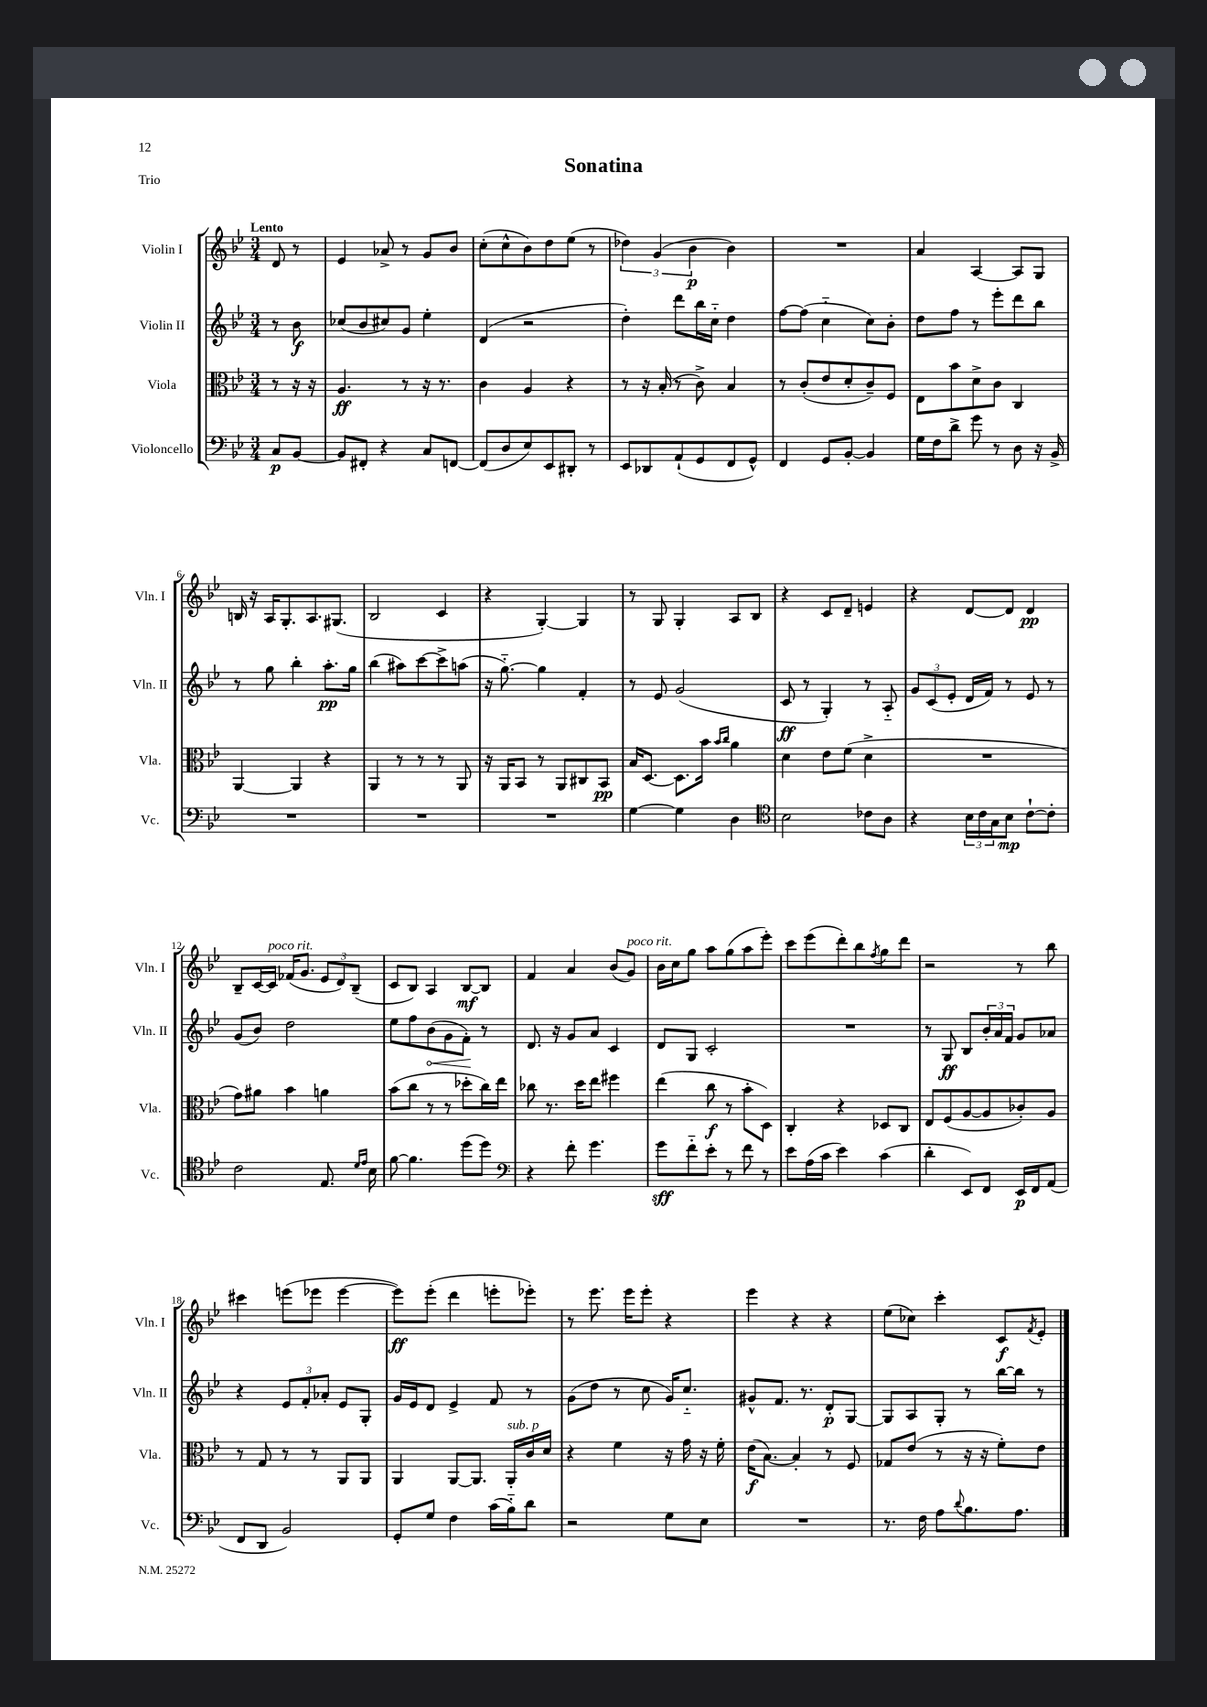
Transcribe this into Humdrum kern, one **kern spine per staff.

**kern	**kern	**kern	**kern
*staff4	*staff3	*staff2	*staff1
*clefF4	*clefC3	*clefG2	*clefG2
*k[b-e-]	*k[b-e-]	*k[b-e-]	*k[b-e-]
*M3/4	*M3/4	*M3/4	*M3/4
8C/L	8r	8r	8d/
[8BB-/J	16r	8b-\	8r
.	16r	.	.
=	=	=	=
8BB-/]L	4.A/	(8cc-/L	4e-/
8FF#'/J	.	8b-/	.
4r	.	8cc#/)	8a-^/
.	8r	8g/J	8r
8C/L	16r	4ee-'\	8g/L
.	8.r	.	.
[8FF/J	.	.	8b-/J
=	=	=	=
(8FF/]L	4c\	(4d/	(8cc'\L
8D/	.	.	8cc^^\
8E-/)	4A/	2r	8b-\)
8EE-/	.	.	8dd\
8DD#'/J	4r	.	(8ee-\J
8r	.	.	8r
=	=	=	=
8EE-/L	8r	4dd'\)	6dd-\)
8DD-/	16r	.	.
.	.	.	(6g/
.	(16B-'/	.	.
(8AA`/	8r	8ddd\L	.
.	.	.	6b-\
8GG/	8c^\)	16bb-\L	.
.	.	16cc'~\JJ	.
8FF/	4B-/	4dd\	4b-\)
8GG^^/J)	.	.	.
=	=	=	=
4FF/	8r	[8ff\L	2.r
.	(8c'/L	(8ff\]J	.
8GG/L	8e-/	4cc'~\	.
[8BB-'/J	8d'/	.	.
4BB-/]	8c~/)	8cc\L)	.
.	8F/J	8b-'\J	.
=	=	=	=
16G\LL	8E-\L	8dd\L	4a/
16F\J	.	.	.
8d^\J	8b-\	8ff\J	.
8g\	8d^\	8r	[4A/
8r	8c\J	8eee-'\L	.
8D\	4C/	8ddd\	8A/]L
16r	.	8bb-\J	8G/J
16BB-^/	.	.	.
=	=	=	=
2.r	[4AA/	8r	16B/
.	.	.	16r
.	.	8gg\	16A/LK
.	.	.	8.G'/
.	4AA/]	4bb-'\	.
.	.	.	8.A/
.	4r	8.aa'\L	.
.	.	.	(8.G#/J
.	.	16gg\Jk	.
=	=	=	=
2.r	4AA/	(4bb-\	2B-/
.	8r	8aa#\L)	.
.	8r	[8ccc\	.
.	8r	8ccc^\]	4c/
.	8AA/	(8aa\J	.
=	=	=	=
2.r	16r	16r	4r
.	16AA/LK	[8.gg'~\)	.
.	8BB-/J	.	.
.	8r	4gg\]	[4G'/)
.	8AA/L	.	.
.	8C#/	4f'/	4G/]
.	8BB-/J	.	.
=	=	=	=
[4G\	16B-/LK	8r	8r
.	[8.D/J	.	.
.	.	8e-/	8G/
4G\]	8.D\]L	(2g/	4G'/
.	16b-\Jk	.	.
.	16qqb-/LL	.	.
.	16qqcc/JJ	.	.
4D\	4a\	.	8A/L
.	.	.	8B-/J
=	=	=	=
*clefC4	*	*	*
2B-\	4d\	8c/	4r
.	.	8r	.
.	8e-\L	4G'/)	8c/L
.	(8f\J	.	8d~/J
8c-\L	4d^\	8r	4e/
8A\J	.	8A'~/	.
=	=	=	=
4r	2.r	12g/L	4r
.	.	(12c/	.
.	.	12e-'/J	.
24B-\LL	.	16d/LL	[8d/L
24c\	.	.	.
.	.	16f/JJ)	.
24G\J	.	.	.
8B-\J	.	8r	8d/]J
[8c`\L	.	8e-/	4d/
8c'\]J	.	8r	.
=	=	=	=
2c\	8g\L)	(8g/L	8B-~/L
.	8a#\J	8b-/J)	[16c/L
.	.	.	16c/]JJ
.	4b-\	2dd\	(16f-/LK
.	.	.	8.g/J
8.E-/	4a\	.	12e-/L
.	.	.	12d/)
.	.	.	(12B-~/J
16qqd/LL	.	.	.
16qqe-/JJ	.	.	.
16B-\	.	.	.
=	=	=	=
[8f\	(8b-\L	8ee-\L	8c/L
4.f\]	8cc\J	8ff\	8B-/J)
.	8r	(8b-\	4A/
.	8r	8g\	.
(8dd\L	8dd-'\L	8f'\J)	[8B-/L
8dd\J)	16cc\L)	8r	8B-/]J
.	16ee-\JJ	.	.
=	=	=	=
*clefF4	*	*	*
4r	8cc-\	8.d/	4f/
.	8.r	.	.
.	.	16r	.
8f'\	.	8g/L	4a/
.	16dd\LK	.	.
4.g\	8ee-\J	8a/J	.
.	4ff#\	4c/	(8b-/L
.	.	.	8g/J)
=	=	=	=
8g\L	(4ee-\	8d/L	16b-\LL
.	.	.	16cc\J
8f'~\	.	8G/J	8gg\J
8e-'\J	8cc\	2c'/	8aa\L
8r	8r	.	(8gg\
8f\	8b-'\L	.	8aa\
8r	8D\J)	.	8eee-'\J)
=	=	=	=
8e-\L	4C'/	2.r	8ccc\L
(16A\L	.	.	(8eee-\
16c\JJ	.	.	.
4e-\)	4r	.	8ddd'\)
.	.	.	8bb-\
.	.	.	8qff/
(4c\	8D-/L	.	8gg\
.	8C/J	.	8ddd\J
=	=	=	=
4d'\	8E-/L	8r	2r
.	(8F/	8G/	.
8EE-/L)	[8A/	8B-/L	.
8FF/J	8A/]	24b-'/L	.
.	.	24a/	.
.	.	24f/JJ	.
16EE-/LL	8c-'/)	8g/L	8r
16FF/J	.	.	.
(8AA/J	8A/J	8a-/J	8bb-\
=	=	=	=
8FF/L	8r	4r	4ccc#\
8DD/J	8G/	.	.
2BB-/)	8r	12e-/L	(8eee\L
.	.	12f'/	.
.	8r	.	8eee-\J
.	.	12a-'/J	.
.	8AA/L	8e-/L	[4eee-\
.	8AA/J	8G'/J	.
=	=	=	=
8GG'/L	4AA/	16g/LL	8eee-\]L)
.	.	16e-/J	.
8G/J	.	8d/J	(8eee-'\J
4F\	[8AA/L	4e-^/	4ddd\
.	8.AA/]J	.	.
(16c\LL	.	8f/	8eee'\L
16B-'~\J)	16AA'/LL	.	.
8d\J	16c/	8r	8eee-'\J)
.	16d/JJ	.	.
=	=	=	=
2r	4r	(8g\L	8r
.	.	8dd\J	8.eee-\
.	4f\	8r	.
.	.	.	16eee-\LK
.	.	8cc\	8eee-'\J
8G\L	16r	16g/LK)	4r
.	16g\	8.cc'~/J	.
8E-\J	16r	.	.
.	16f'\	.	.
=	=	=	=
2.r	(16e-\LK	8g#^^/L	4eee-\
.	[8.B-\J)	.	.
.	.	8.f/J	.
.	4B-'/]	.	4r
.	.	8.r	.
.	8r	8d'/L	4r
.	8F/	[8G/J	.
=	=	=	=
8.r	8G-/L	8G/]L	(8ee-\L
.	(8e-/J	8A/	8cc-\J)
16F\	.	.	.
8A\L	8r	8G'/J	4ccc'\
8qqd/	.	.	.
8.B-\	16r	8r	.
.	16r	.	.
.	8f'\L)	[16bb-\LL	8c/L
8.A\J	.	16bb-\]JJ	.
.	.	.	8qf/
.	8e-\J	8r	8e-'/J
==	==	==	==
*-	*-	*-	*-
